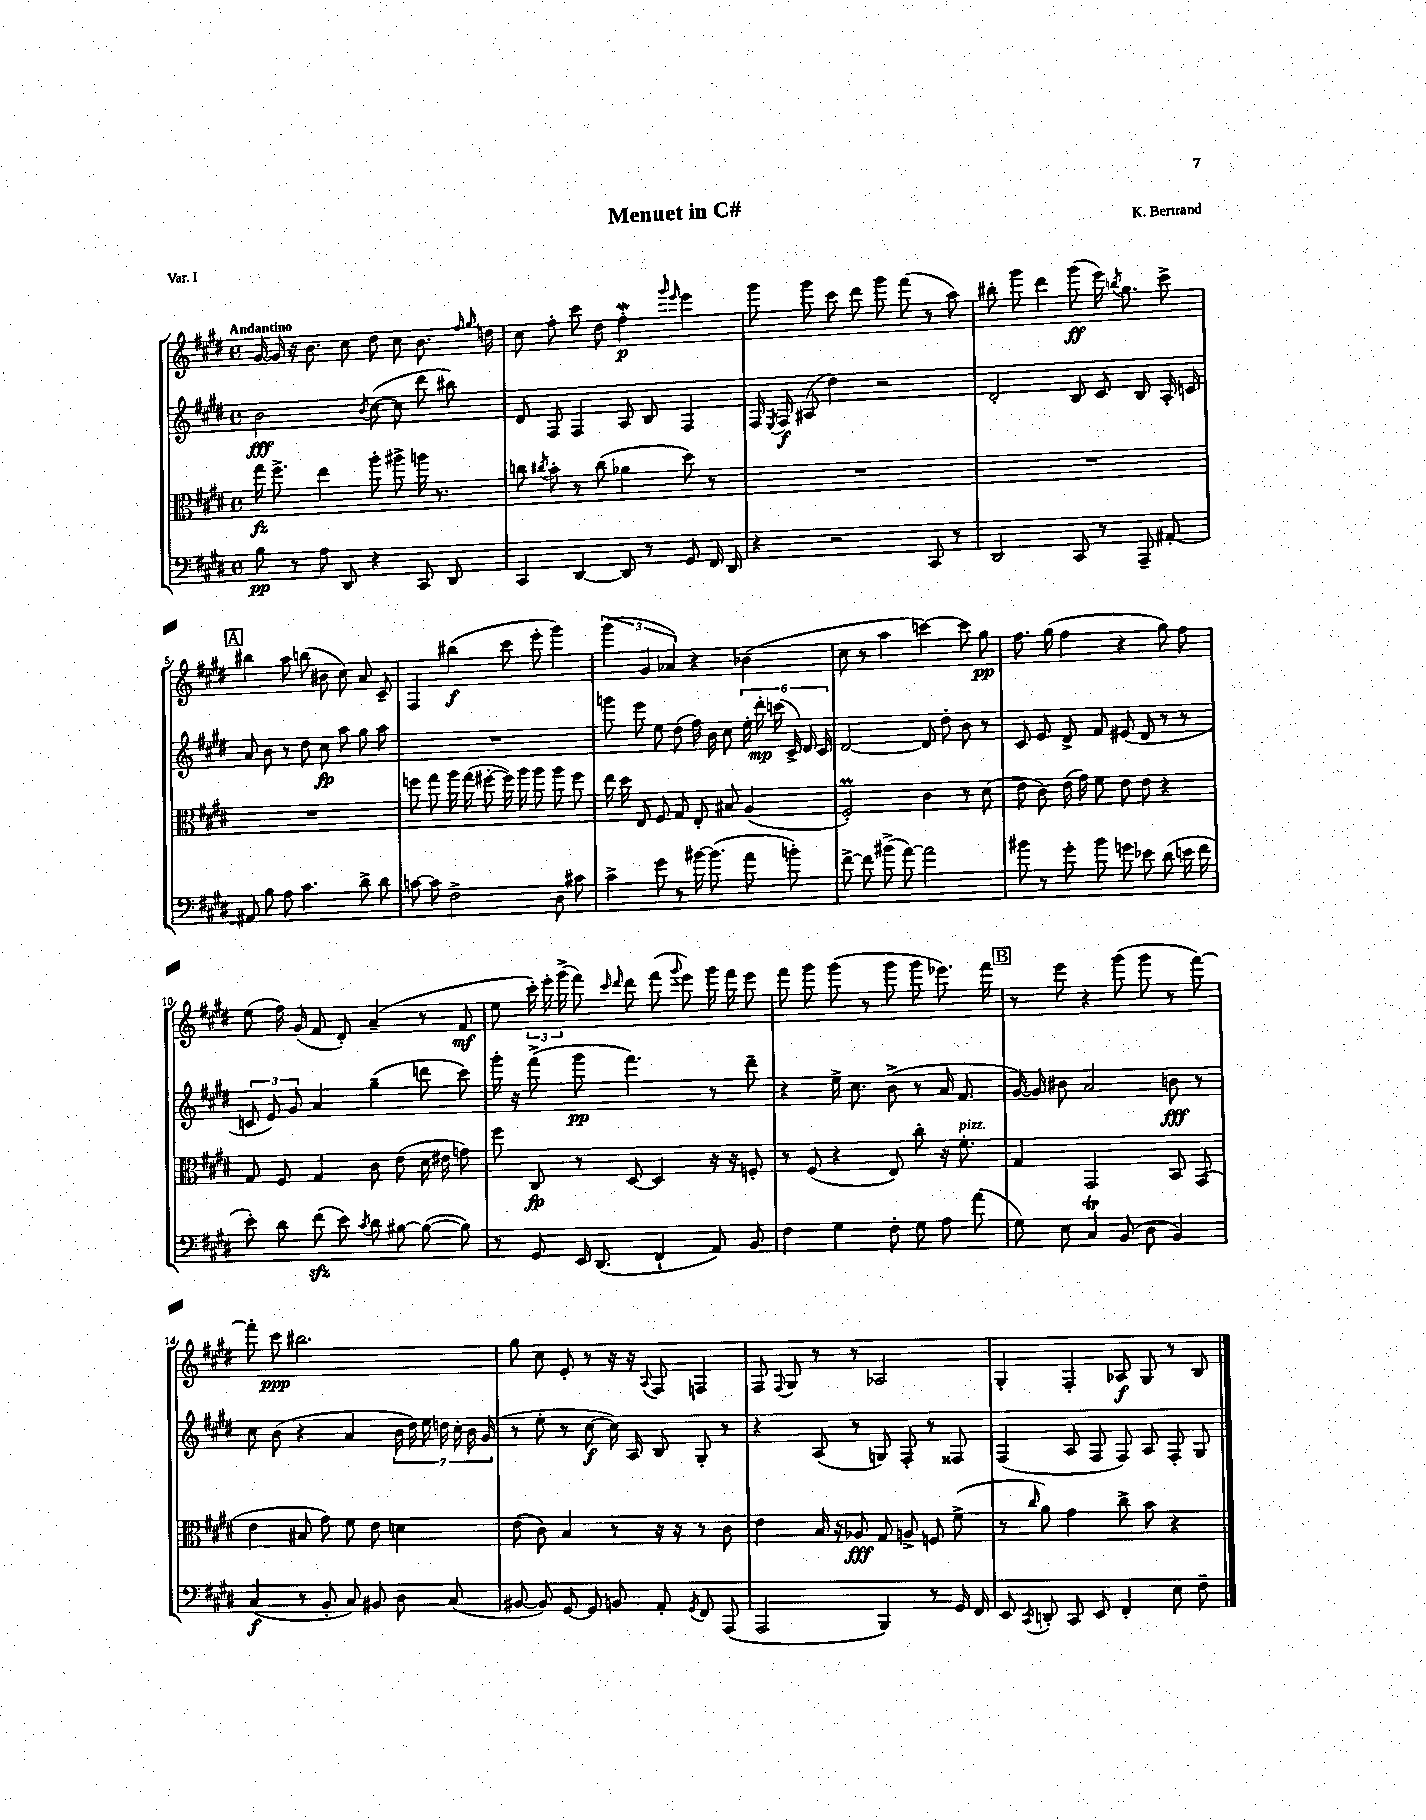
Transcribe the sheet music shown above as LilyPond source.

\header { title = "Menuet in C#" composer = "K. Bertrand" piece = "Var. I" }
<<
\new StaffGroup <<
\new Staff = "s0" {
    \clef treble \key e \major \defaultTimeSignature \time 4/4 \tempo "Andantino"
    \autoBeamOff gis'16~ gis'16 r16 b'8. cis''8 dis''8 cis''8 b'8. \grace { fis''16 gis''16 } d''16 |
    cis''8 fis''8-. cis'''8 dis''8 fis''4-.\mordent\p \grace { gis'''16 e'''16 } e'''4 |
    gis'''8 gis'''8 cis'''8 dis'''8 gis'''8 fis'''8( r8 a''8) |
    bis''8-. gis'''8 dis'''4 gis'''8\ff( e'''16) \acciaccatura { b''8 } gis''8. cis'''8-> |
    \mark \markup { \box "A" } bis''4 a''8 b''8( bis'8 cis''8) a'8 cis'8-- |
    fis4 bis''4\f( cis'''8 e'''8-. gis'''4) |
    \tuplet 3/2 { gis'''4( gis'4 aes'4) } r4 bes'4( |
    cis''8 r8 a''4 c'''4~) c'''8 gis''8\pp |
    fis''8. gis''16( fis''4 r4 gis''8) fis''8 |
    e''8( fis''16) gis'16( fis'8 dis'8-.) a'4--( r8 fis'8\mf |
    e''8 \tuplet 3/2 { cis'''16-.) e'''16-. gis'''16->( } fis'''8) \grace { cis'''16 dis'''16 } dis'''8 fis'''8( \appoggiatura { gis'''8 } e'''8) gis'''16 fis'''16 e'''8 |
    fis'''8 gis'''8 gis'''8( r8 gis'''8 gis'''8 ees'''8.) fis'''16 |
    \mark \markup { \box "B" } r8 e'''8 r4 gis'''8( gis'''8 r8 fis'''8~) |
    fis'''8-. cis'''8\ppp bis''2. |
    gis''8 cis''8 e'8-. r8 r16 r16 \appoggiatura { a8 } fis8 f4 |
    fis8 \appoggiatura { fis8 } gis8 r8 r8 aes2 |
    gis4-. fis4-. aes8\f gis8 r8 b8 \bar "|." |
}
\new Staff = "s1" {
    \clef treble \key e \major \defaultTimeSignature \time 4/4
    \autoBeamOff b'2\fff \acciaccatura { b'8 } cis''8~( cis''8 dis'''8 bis''8) |
    dis'8 fis8 fis4 a8 b8 fis4 |
    fis16 \acciaccatura { e8 } fis16\f ais8( dis''4) r2 |
    dis'2-. b8 cis'8 b8 a16-. c'16 |
    \mark \markup { \box "A" } a'8 b'8 r8 dis''8 cis''8\fp a''8 gis''8 a''8 |
    R1 |
    g'''8 e'''8 e''8 dis''8( fis''16) b'16 cis''8 \tuplet 6/4 { e''16-. dis'''16-.\mp c'''16( cis'16->) dis'16 cis'16 } |
    dis'2~ dis'8 dis''8-. b'8 r8 |
    cis'8 e'8 dis'8-> fis'8 eis'8( dis'8 r8 r8 |
    \tuplet 3/2 { c'8 e'8) gis'8 } a'4 gis''4--( d'''8 cis'''8) |
    gis'''16-. r16 fis'''8->( gis'''8\pp fis'''4.) r8 dis'''8-- |
    r4 e''16-> cis''8. b'8->( r8 a'16 fis'8. |
    \mark \markup { \box "B" } gis'16~) gis'16 bis'8 a'2 b'8\fff r8 |
    cis''8 b'8( r4 a'4 \tuplet 7/4 { b'16 dis''16) e''16 d''16 cis''16-. b'16 gis'16( } |
    r8 e''8-. r8 cis''8~\f cis''16) a16 b8 gis8-. r8 |
    r4 a8( r8 g8) fis8-. r8 fisis8 |
    fis4( a8 fis8 fis8) a8 fis8-. gis8 \bar "|." |
}
\new Staff = "s2" {
    \clef alto \key e \major \defaultTimeSignature \time 4/4
    \autoBeamOff gis''16\fz fis''8.-> e''4 a''8-. ais''8-> a''16 r8. |
    c''8 \acciaccatura { cis''8 } b'8-. r8 cis''8( aes'4 dis''8) r8 |
    R1 |
    R1 |
    \mark \markup { \box "A" } R1 |
    f''8 gis''8 a''16 gis''16( fis''8~-. fis''16) a''16 a''8 a''8 fis''8 |
    e''16 dis''16 e8 fis8 gis8 e8-. bis8 a4( |
    fis2-.\prall) cis'4 r8 dis'8( |
    e'8 cis'8) e'16( gis'16) fis'8 e'8 e'8 r4 |
    gis8 fis8 gis4 cis'8 e'8( dis'16 eis'16 g'8) |
    fis''8 cis8\fp r8 dis8~ dis4 r16 r16 f8-. |
    r8 fis8( r4 e8) cis''8-. r16 fis'8.-.^\markup { \italic "pizz." } |
    \mark \markup { \box "B" } gis4 gis,2 b,8 gis,8( |
    e'4 bis8 gis'8) fis'8 e'8 d'4 |
    e'8( cis'8) b4 r8 r16 r16 r8 cis'8 |
    e'4 b16 r16 aes8\fff gis8 a8-> f8 fis'8->( |
    r8 \grace { cis''16 } a'8) gis'4 cis''8-> b'8 r4 \bar "|." |
}
\new Staff = "s3" {
    \clef bass \key e \major \defaultTimeSignature \time 4/4
    \autoBeamOff b8\pp r8 a8 dis,8 r4 cis,8 dis,8 |
    cis,4 dis,4~ dis,8 r8 gis,8 fis,16 dis,16 |
    r4 r2 cis,8 r8 |
    dis,2 cis,8 r8 a,,8-- ais,8~-. |
    \mark \markup { \box "A" } ais,8 b8 a8 cis'4. dis'8-> dis'8 |
    c'8~ c'8 fis2-> dis8 cis'8 |
    cis'4-> gis'8 r8 bis'16~ bis'8.( a'8 b'8-.) |
    fis'8~-> fis'8 bis'8->( a'8~) a'2 |
    bis'8 r8 gis'8-. bis'8 g'8 ees'8 dis'8( e'16 fis'16 |
    e'8-.) dis'8 fis'8\sfz( e'8) \acciaccatura { cis'8 } dis'8 bis8~ bis8~( bis8) |
    r8 gis,8 e,16 dis,8.( fis,4-! a,8) b,8 |
    fis4 gis4 fis8-. gis8 a8 a'8( |
    \mark \markup { \box "B" } gis8) e8 cis4\trill b,8( dis8 b,4) |
    cis4\f( r8 b,8-. cis8) bis,8 dis8 cis8( |
    bis,8~ bis,8) gis,8~ gis,8 b,8 a,8-. \acciaccatura { gis,8 } fis,8 a,,8( |
    a,,2 b,,4) r8 gis,16 fis,16 |
    e,8 \acciaccatura { cis,8 } d,8-. cis,8 e,8 fis,4-. e8 fis8-- \bar "|." |
}
>>
>>
